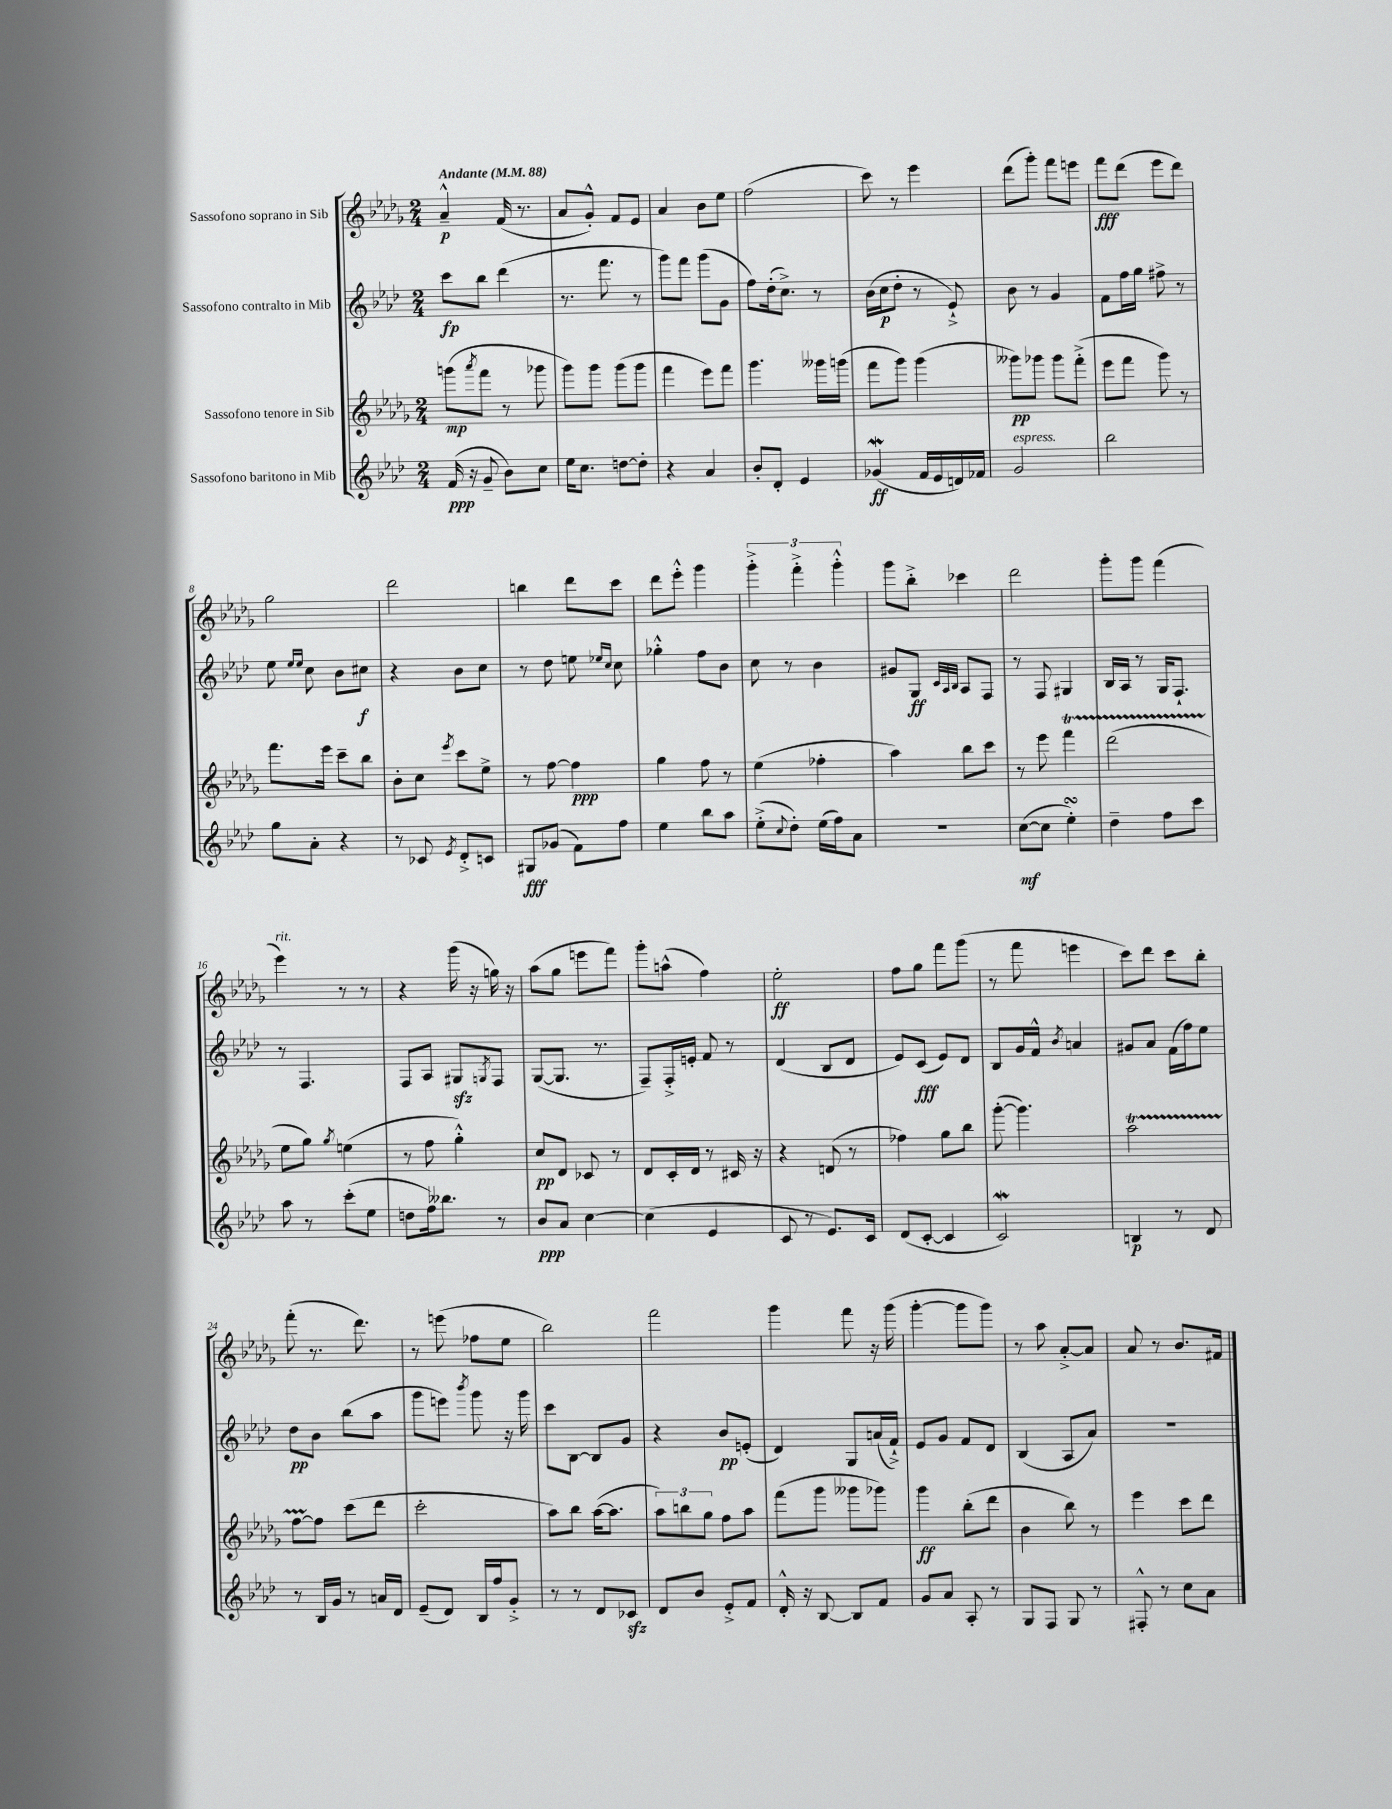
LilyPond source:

<<
\new StaffGroup <<
\new Staff = "s0" \with { instrumentName = "Sassofono soprano in Sib" } {
    \clef treble \key des \major \numericTimeSignature \time 2/4 \tempo "Andante" 4 = 88
    aes'4---^\p f'16( r8. |
    aes'8 ges'8-.-^) f'8 ees'8 |
    aes'4 bes'8 ees''8 |
    f''2( |
    c'''8) r8 ees'''4 |
    des'''8( ges'''8-.) f'''8 e'''8 |
    f'''8\fff des'''8( ees'''8 des'''8) |
    ges''2 |
    des'''2 |
    b''4 des'''8 c'''8 |
    des'''8 ees'''8-.-^ ges'''4 |
    \tuplet 3/2 { ges'''4-.-> f'''4-.-> ges'''4-.-^ } |
    ges'''8 bes''8-.-> ces'''4 |
    des'''2 |
    ges'''8-. ges'''8 f'''4( |
    ees'''4^\markup { \italic "rit." }) r8 r8 |
    r4 ges'''16( r16 g''16) r16 |
    aes''8( ges''8 e'''8 f'''8) |
    ges'''8-. a''8-^( f''4) |
    ees''2-.\ff |
    f''8 ges''8 f'''8 ges'''8( |
    r8 f'''8 e'''4 |
    c'''8) des'''8 c'''8 bes''8-. |
    f'''8-.( r8. des'''8.) |
    r8 e'''8( fes''8 ees''8 |
    bes''2) |
    f'''2 |
    ges'''4 f'''8 r16 ges'''16( |
    ges'''4~-. ges'''8 ges'''8) |
    r8 aes''8 aes'8~-.-> aes'8 |
    aes'8 r8 bes'8. fis'16 \bar "|." |
}
\new Staff = "s1" \with { instrumentName = "Sassofono contralto in Mib" } {
    \clef treble \key aes \major \numericTimeSignature \time 2/4
    c'''8\fp bes''8 des'''4( |
    r8. f'''8. r8 |
    g'''8) f'''8 g'''8( g'8 |
    f''8) des''16-.( c''8.->) r8 |
    bes'16( c''16\p des''8-. r8 ees'8-!->) |
    bes'8 r8 g'4 |
    f'8 f''16 g''16 fis''8-> r8 |
    ees''8 \grace { ees''16 ees''16 } c''8 bes'8 cis''8\f |
    r4 bes'8 c''8 |
    r8 des''8 e''8 \grace { ees''16 c''16 } c''8 |
    ges''4-.-^ f''8 bes'8 |
    c''8 r8 bes'4 |
    gis'8 g8\ff \grace { c'32 aes32 bes32 } aes8 f8 |
    r8 f8 gis4 |
    bes16 aes16 r8 g16 f8.-! |
    r8 f4. |
    f8 aes8 gis8\sfz \acciaccatura { g8 } f8 |
    g8~( g8. r8. |
    f8--) f16-.-> e'16-. f'8 r8 |
    des'4( bes8 des'8 |
    ees'8) c'8\fff( ees'8) des'8 |
    bes8 g'16 f'16-^ \acciaccatura { bes'8 } a'4 |
    gis'8 aes'8 f'16( f''16) ees''8 |
    des''8\pp bes'8 bes''8( aes''8 |
    g'''8 e'''8) \acciaccatura { bes'''8 } g'''8 r16 g'''16 |
    c'''8 bes8~ bes8 g'8 |
    r4 bes'8\pp e'8-.( |
    des'4) g8 a'16( f'16-!->) |
    ees'8 g'8 f'8 des'8 |
    bes4( aes8 aes'8) |
    r2 \bar "|." |
}
\new Staff = "s2" \with { instrumentName = "Sassofono tenore in Sib" } {
    \clef treble \key des \major \numericTimeSignature \time 2/4
    g'''8\mp( \acciaccatura { aes'''8 } f'''8 r8 ges'''8 |
    ges'''8) ges'''8 ges'''8( ges'''8 |
    f'''4 ees'''8) f'''8 |
    ges'''4. geses'''16 g'''16( |
    f'''8 ges'''8) ges'''4( |
    geses'''8\pp) ges'''8 ges'''8 f'''8-.->( |
    ees'''8 f'''8 ges'''8) r8 |
    f'''8. ees'''16 c'''8-- bes''8 |
    bes'8-. c''8 \acciaccatura { ees'''8 } c'''8 ees''8-> |
    r8 f''8~ f''4\ppp |
    ges''4 f''8 r8 |
    ees''4( fes''4-. |
    aes''4) bes''8 c'''8 |
    r8 ees'''8 f'''4\startTrillSpan |
    des'''2( |
    ees''8\stopTrillSpan ges''8) \acciaccatura { ges''8 } e''4( |
    r8 f''8 ges''4-.-^) |
    c''8\pp des'8 ces'8 r8 |
    des'8 c'16-. des'16 r8 cis'16 r16 |
    r4 d'8( r8 |
    fes''4) ges''8 bes''8 |
    ges'''8~-.( ges'''4.) |
    aes''2\startTrillSpan |
    f''8~ f''8\stopTrillSpan c'''8( des'''8 |
    c'''2-. |
    aes''8) bes''8 aes''16~( aes''8. |
    \tuplet 3/2 { aes''8) b''8 ges''8 } f''8 aes''8 |
    f'''8( ges'''8 geses'''8 ges'''8) |
    ges'''4\ff bes''8-.( des'''8 |
    bes'4 bes''8) r8 |
    ees'''4 c'''8 des'''8 \bar "|." |
}
\new Staff = "s3" \with { instrumentName = "Sassofono baritono in Mib" } {
    \clef treble \key aes \major \numericTimeSignature \time 2/4
    f'16\ppp( r16 g'8-- bes'8) c''8 |
    ees''16 c''8. d''8~ d''8-. |
    r4 aes'4 |
    bes'8-. des'8-. ees'4 |
    ges'4\mordent\ff( f'16 ees'16 d'16) fes'16 |
    g'2^\markup { \italic "espress." } |
    bes''2 |
    g''8 aes'8-. r4 |
    r8 ces'8 \acciaccatura { ees'8 } des'8-.-> c'8 |
    gis8\fff ges'8( f'8) f''8 |
    ees''4 bes''8 aes''8 |
    ees''8-.->( \appoggiatura { c''8 } des''8-.) ees''16( f''16) aes'8 |
    R2 |
    c''8~\mf( c''8 ees''4-.\turn) |
    des''4-- f''8 c'''8 |
    aes''8 r8 c'''8-.( ees''8 |
    d''8 f''16) beses''8. r8 |
    bes'8\ppp aes'8 c''4~ |
    c''4( ees'4 |
    c'8 r8 ees'8.) c'16 |
    des'8( c'8~-. c'4 |
    c'2\mordent) |
    b4\p r8 des'8 |
    r8 bes16 g'16 r8 a'16 des'16 |
    ees'8--( des'8) bes16 f''16 g'8-.-> |
    r8 r8 des'8 ces'8\sfz |
    des'8 bes'8 ees'8-.-> f'8 |
    des'16-.-^ r16 bes8~ bes8 f'8 |
    g'8 aes'8 aes8-. r8 |
    g8 f8 g8 r8 |
    fis8-.-^ r8 c''8 aes'8 \bar "|." |
}
>>
>>
